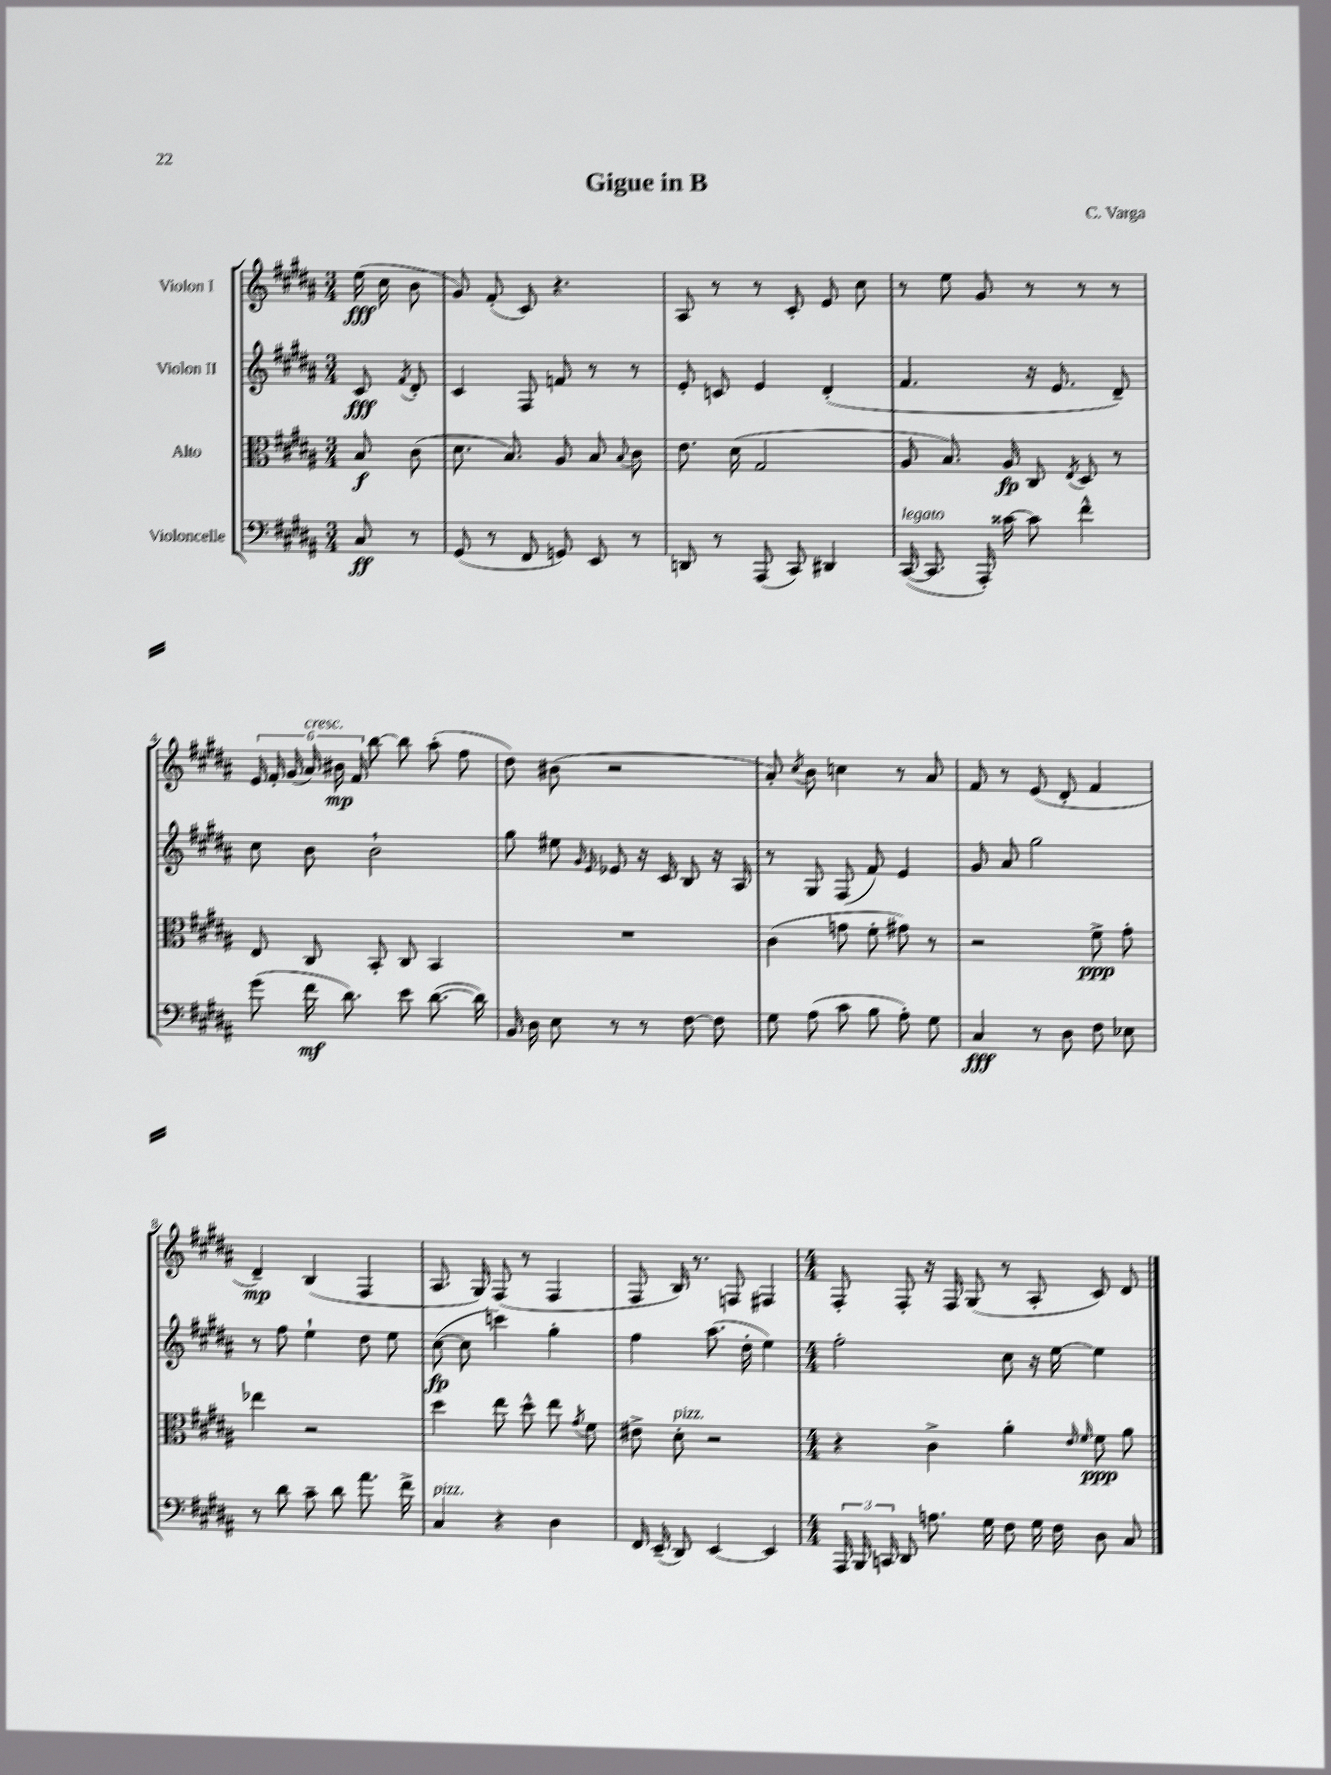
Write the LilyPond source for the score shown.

\header { title = "Gigue in B" composer = "C. Varga" }
<<
\new StaffGroup <<
\new Staff = "s0" \with { instrumentName = "Violon I" } {
    \clef treble \key b \major \numericTimeSignature \time 3/4 \partial 4
    \autoBeamOff e''16\fff( cis''16 b'8 |
    gis'8) fis'8-.( cis'8) r4. |
    ais8 r8 r8 cis'8-. e'8 cis''8 |
    r8 e''8 gis'8 r8 r8 r8 |
    \tuplet 6/4 { e'16 fis'16-. gis'16( ais'16^\markup { \italic "cresc." }) bis'16\mp fis'16 } b''8~ b''8 ais''8-.( fis''8 |
    dis''8) bis'8( r2 |
    ais'8-.) \acciaccatura { cis''8 } b'8 c''4 r8 ais'8 |
    fis'8 r8 e'8( dis'8-. fis'4 |
    dis'4--\mp) b4( fis4 |
    ais8. gis16) fis8( r8 fis4 |
    fis8 b16) r8. f8 fis4 |
    \numericTimeSignature \time 4/4 fis8-. fis8-. r16 fis16 gis8( r8 ais8-. cis'8) dis'8 \bar "|." |
}
\new Staff = "s1" \with { instrumentName = "Violon II" } {
    \clef treble \key b \major \numericTimeSignature \time 3/4 \partial 4
    \autoBeamOff cis'8\fff \acciaccatura { fis'8 } dis'8-. |
    cis'4 fis8 f'8 r8 r8 |
    e'8-. c'8 e'4 dis'4-.( |
    fis'4. r16 e'8. dis'8--) |
    cis''8 b'8 b'2-! |
    gis''8 eis''8 \grace { gis'16 e'16 } ees'8 r16 cis'16 b8 r16 ais16 |
    r8 gis8 fis8( fis'8) e'4 |
    gis'8 ais'8 gis''2 |
    r8 fis''8 e''4-! dis''8 e''8 |
    cis''8~\fp( cis''8 c'''4) gis''4-. |
    fis''4 ais''8.( dis''16-. e''4) |
    \numericTimeSignature \time 4/4 fis''2-. cis''8 r16 e''16~ e''4 \bar "|." |
}
\new Staff = "s2" \with { instrumentName = "Alto" } {
    \clef alto \key b \major \numericTimeSignature \time 3/4 \partial 4
    \autoBeamOff b8\f cis'8( |
    dis'8. b8.) ais8 b8 \appoggiatura { b8 } cis'8 |
    e'8. dis'16( gis2 |
    ais8 b8.) ais16\fp cis8 \acciaccatura { e8 } dis8 r8 |
    e8 cis8 b,8-. cis8 b,4 |
    R2. |
    cis'4( g'8 fis'8-. gis'8) r8 |
    r2 fis'8->\ppp gis'8-. |
    ees''4 r2 |
    dis''4 e''8 dis''8-^ e''8 \acciaccatura { gis'8 } fis'8 |
    eis'8-> dis'8-.^\markup { \italic "pizz." } r2 |
    \numericTimeSignature \time 4/4 r4 cis'4-> ais'4-. \grace { e'16 fis'16 } fis'8\ppp ais'8 \bar "|." |
}
\new Staff = "s3" \with { instrumentName = "Violoncelle" } {
    \clef bass \key b \major \numericTimeSignature \time 3/4 \partial 4
    \autoBeamOff cis8\ff r8 |
    gis,8( r8 fis,8 g,8) e,8 r8 |
    d,8 r8 ais,,8( cis,8) dis,4 |
    cis,16~^\markup { \italic "legato" }( cis,8. ais,,16-.) cisis'16~ cisis'8 fis'4-^ |
    gis'8( fis'16\mf dis'8.) e'8 dis'8.~( dis'16) |
    b,16 dis16 e8 r8 r8 fis8~ fis8 |
    gis8 ais8( cis'8 b8 ais8-.) gis8 |
    cis4\fff r8 dis8 fis8 ees8 |
    r8 dis'8 cis'8-- dis'8 ais'8. fis'16-> |
    cis4^\markup { \italic "pizz." } r4 dis4 |
    fis,16 e,16--( dis,8) e,4~ e,4 |
    \numericTimeSignature \time 4/4 \tuplet 3/2 { ais,,16 b,,16 c,16 } dis,8 a8. gis16 fis8 gis16 fis16 dis8 cis8 \bar "|." |
}
>>
>>
